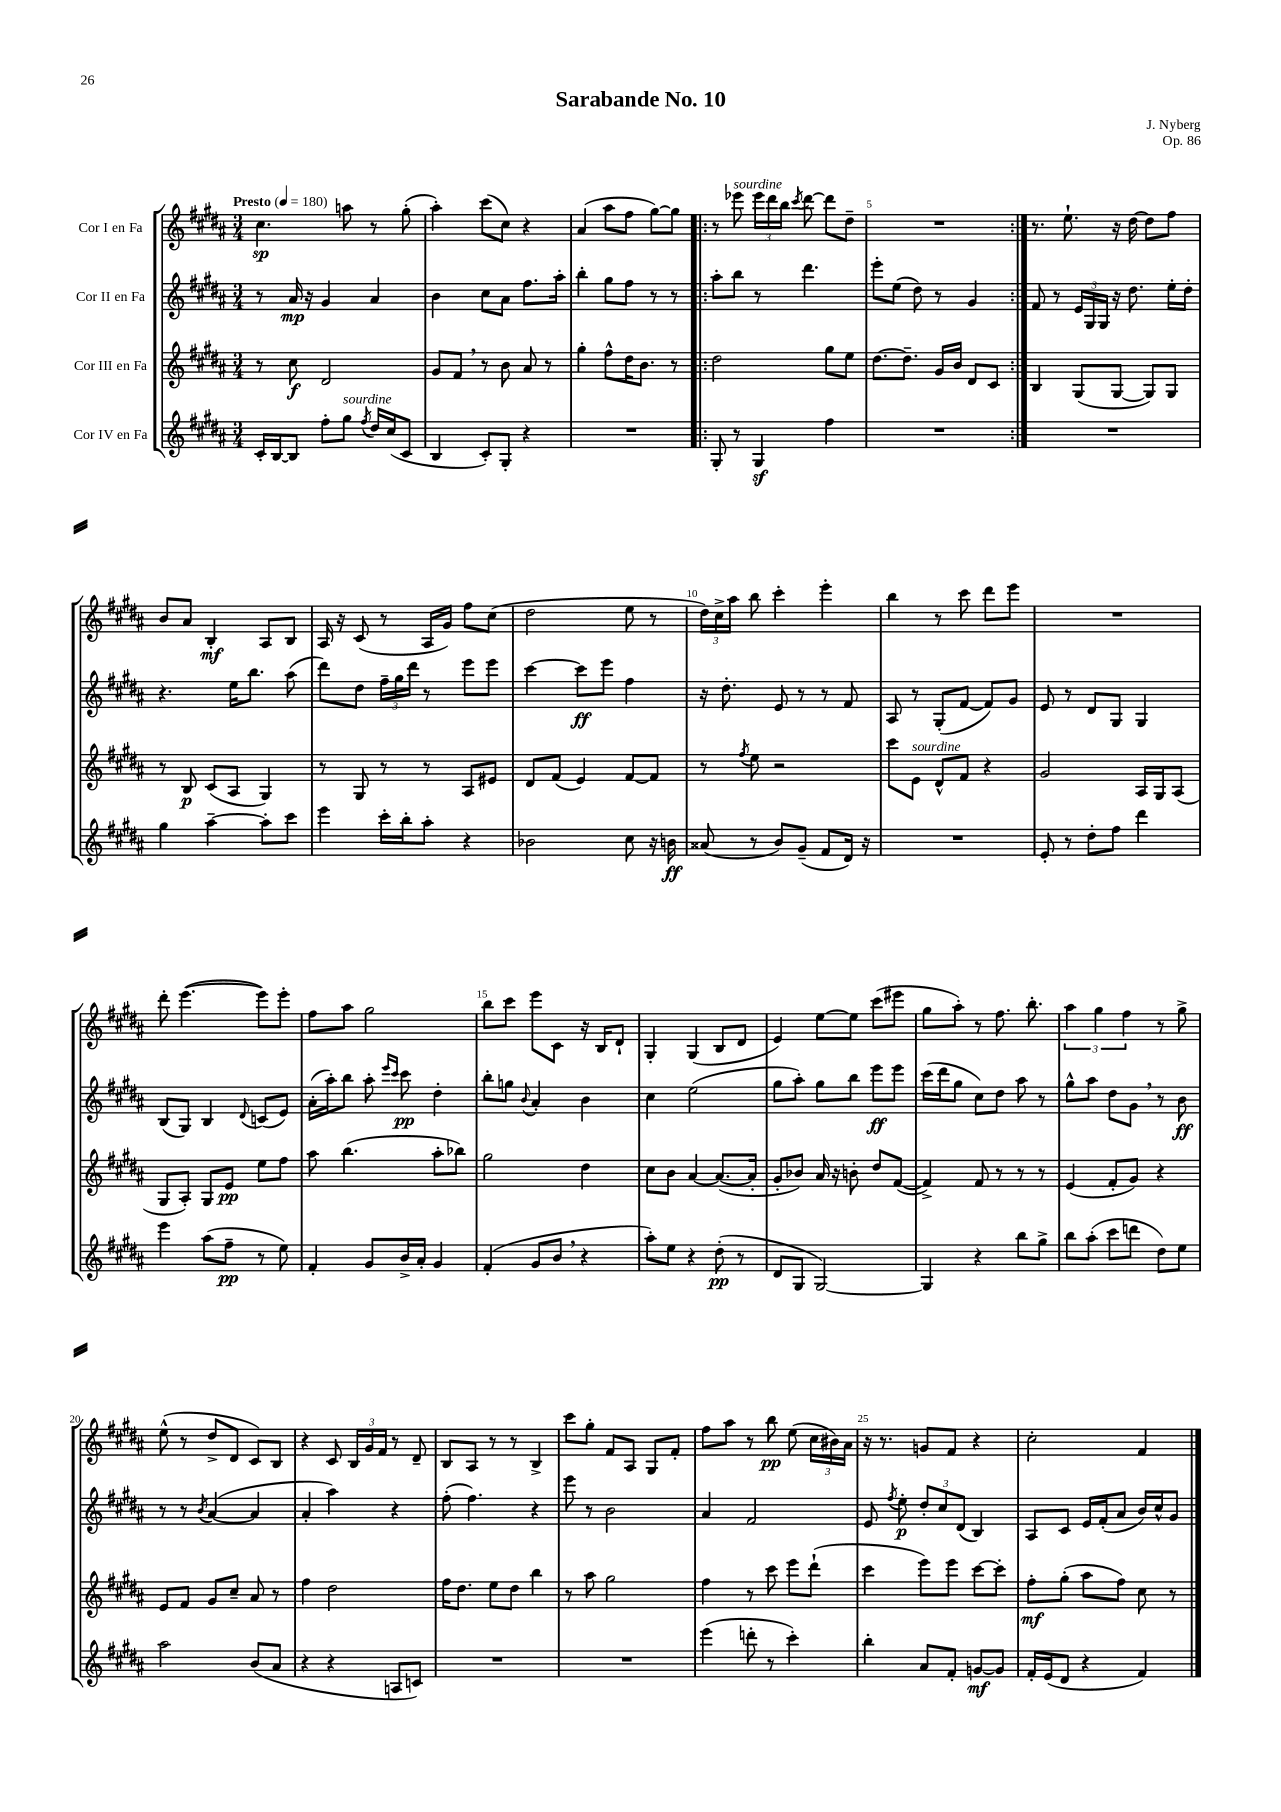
\header { title = "Sarabande No. 10" composer = "J. Nyberg" opus = "Op. 86" }
<<
\new StaffGroup <<
\new Staff = "s0" \with { instrumentName = "Cor I en Fa" } {
    \clef treble \key b \major \numericTimeSignature \time 3/4 \tempo "Presto" 4 = 180
    \autoBeamOff cis''4.\sp a''8 r8 gis''8-.( |
    ais''4-.) cis'''8[( cis''8]) r4 |
    ais'4( ais''8[ fis''8] gis''8[~) gis''8] |
    \repeat volta 2 { r8 ees'''8^\markup { \italic "sourdine" } \tuplet 3/2 { ees'''16[ dis'''16 b''16] } \acciaccatura { cis'''8 } dis'''8~ dis'''8[ dis''8]-- |
    R2. | }
    r8. e''8.-! r16 dis''16~ dis''8[ fis''8] |
    b'8[ ais'8] b4-.\mf ais8[ b8] |
    ais16 r16 cis'8( r8 ais16[ gis'16]) fis''8[ cis''8]( |
    dis''2 e''8 r8 |
    \tuplet 3/2 { dis''16[) cis''16-> ais''16] } b''8 cis'''4-. e'''4-. |
    b''4 r8 cis'''8 dis'''8[ e'''8] |
    R2. |
    dis'''8-. e'''4.~( e'''8[) e'''8]-. |
    fis''8[ ais''8] gis''2 |
    b''8[ cis'''8] e'''8[ cis'8] r16 b16[ dis'8]-! |
    gis4-. gis4( b8[ dis'8] |
    e'4) e''8[~ e''8] cis'''8[( eis'''8] |
    gis''8[ ais''8]-.) r8 fis''8. b''8.-. |
    \tuplet 3/2 { ais''4 gis''4 fis''4 } r8 gis''8-> |
    e''8-^( r8 dis''8[-> dis'8] cis'8[) b8] |
    r4 cis'8 \tuplet 3/2 { b16[ gis'16 fis'16] } r8 dis'8-- |
    b8[ ais8] r8 r8 b4-> |
    cis'''8[ gis''8]-. fis'8[ ais8] gis8[ fis'8]-. |
    fis''8[ ais''8] r8 b''8\pp e''8( \tuplet 3/2 { cis''16[ bis'16) ais'16] } |
    r16 r8. g'8[ fis'8] r4 |
    cis''2-. fis'4 \bar "|." |
}
\new Staff = "s1" \with { instrumentName = "Cor II en Fa" } {
    \clef treble \key b \major \numericTimeSignature \time 3/4
    \autoBeamOff r8 ais'16\mp r16 gis'4 ais'4 |
    b'4 cis''8[ ais'8] fis''8.[ ais''16]-. |
    b''4-. gis''8[ fis''8] r8 r8 |
    \repeat volta 2 { ais''8[-. b''8] r8 dis'''4. |
    e'''8[-. e''8]( dis''8) r8 gis'4 | }
    fis'8 r8 \tuplet 3/2 { e'16[ gis16 gis16] } r16 dis''8. e''16[-. dis''16]-. |
    r4. e''16[ b''8.] ais''8( |
    dis'''8[) dis''8] \tuplet 3/2 { fis''16[-- gis''16 dis'''16] } r8 e'''8[ e'''8] |
    cis'''4~ cis'''8[\ff e'''8] fis''4 |
    r16 dis''8.-. e'8 r8 r8 fis'8 |
    ais8 r8 gis8[-.( fis'8]~ fis'8[) gis'8] |
    e'8 r8 dis'8[ gis8] gis4 |
    b8[( gis8]) b4 \appoggiatura { dis'8 } c'8[( e'8]) |
    ais'16[-.( ais''16-.) b''8] ais''8-. \grace { e'''16[ cis'''16] } cis'''8\pp dis''4-. |
    b''8[-. g''8] \appoggiatura { b'8 } ais'4-. b'4 |
    cis''4 e''2( |
    gis''8[ ais''8]-.) gis''8[ b''8] e'''8[\ff e'''8] |
    cis'''16[( dis'''16 gis''8] cis''8[) dis''8] ais''8 r8 |
    gis''8[-^ ais''8] dis''8[ gis'8] \breathe r8 b'8\ff |
    r8 r8 \acciaccatura { b'8 } ais'4~( ais'4 |
    ais'4-. ais''4) r4 |
    fis''8-.( fis''4.) r4 |
    e'''8 r8 b'2 |
    ais'4 fis'2 |
    e'8 \acciaccatura { fis''8 } e''8-.\p \tuplet 3/2 { dis''8[-. cis''8 dis'8]( } b4) |
    ais8[ cis'8] e'16[ fis'16-.( ais'8] b'16[) cis''16-^ gis'8] \bar "|." |
}
\new Staff = "s2" \with { instrumentName = "Cor III en Fa" } {
    \clef treble \key b \major \numericTimeSignature \time 3/4
    \autoBeamOff r8 cis''8\f dis'2 |
    gis'8[ fis'8] \breathe r8 b'8 ais'8 r8 |
    gis''4-. fis''8[-^ dis''16 b'8.] r8 |
    \repeat volta 2 { dis''2 gis''8[ e''8] |
    dis''8.[~ dis''8.]-- gis'16[ b'16] dis'8[ cis'8] | }
    b4 gis8[( gis8]~ gis8[) gis8] |
    r8 b8\p cis'8[( ais8] gis4) |
    r8 gis8 r8 r8 ais8[ eis'8] |
    dis'8[ fis'8]( e'4) fis'8[~ fis'8] |
    r8 \acciaccatura { fis''8 } e''8 r2 |
    cis'''8[ e'8]^\markup { \italic "sourdine" } dis'8[-^ fis'8] r4 |
    gis'2 ais16[ gis16 ais8]( |
    gis8[ ais8]-.) gis8[ e'8]\pp e''8[ fis''8] |
    ais''8 b''4.( ais''8[-. bes''8]) |
    gis''2 dis''4 |
    cis''8[ b'8] ais'4~ ais'8.[~( ais'16]-. |
    gis'8[-. bes'8]) ais'16 r16 b'8-. dis''8[ fis'8]~( |
    fis'4->) fis'8 r8 r8 r8 |
    e'4( fis'8[-. gis'8]) r4 |
    e'8[ fis'8] gis'8[ cis''8]-- ais'8 r8 |
    fis''4 dis''2 |
    fis''16[ dis''8.] e''8[ dis''8] b''4 |
    r8 ais''8 gis''2 |
    fis''4 r8 cis'''8 e'''8[ dis'''8]-!( |
    cis'''4 e'''8[) e'''8] cis'''8[~ cis'''8]-. |
    fis''8[-.\mf gis''8]-.( ais''8[ fis''8]) cis''8 r8 \bar "|." |
}
\new Staff = "s3" \with { instrumentName = "Cor IV en Fa" } {
    \clef treble \key b \major \numericTimeSignature \time 3/4
    \autoBeamOff cis'16[-. b16~ b8] fis''8[-. gis''8]^\markup { \italic "sourdine" } \acciaccatura { fis''8 } dis''16[ cis''16( cis'8] |
    b4 cis'8[-.) gis8]-. r4 |
    R2. |
    \repeat volta 2 { gis8-. r8 gis4\sf fis''4 |
    R2. | }
    R2. |
    gis''4 ais''4~-- ais''8[-. cis'''8] |
    e'''4 cis'''16[-. b''16-. ais''8]-. r4 |
    bes'2 cis''8 r16 b'16\ff |
    aisis'8( r8 b'8[) gis'8]--( fis'8[ dis'16]) r16 |
    R2. |
    e'8-. r8 dis''8[-. fis''8] dis'''4 |
    e'''4 ais''8[( fis''8]--\pp r8 e''8) |
    fis'4-. gis'8[ b'16-> ais'16]-. gis'4 |
    fis'4-.( gis'8[ b'8] \breathe r4 |
    ais''8[-.) e''8] r4 dis''8-.\pp( r8 |
    dis'8[ gis8] gis2~) |
    gis4 r4 b''8[ gis''8]-> |
    b''8[ ais''8]-.( cis'''8[ d'''8] dis''8[) e''8] |
    ais''2 b'8[( ais'8] |
    r4 r4 a8[ c'8]) |
    R2. |
    R2. |
    e'''4( d'''8-. r8 cis'''4-.) |
    b''4-. ais'8[ fis'8]-. g'8[~\mf g'8] |
    fis'16[-. e'16( dis'8] r4 fis'4) \bar "|." |
}
>>
>>
\layout { \context { \Score \override BarNumber.break-visibility = ##(#f #t #t) barNumberVisibility = #(every-nth-bar-number-visible 5) } }
